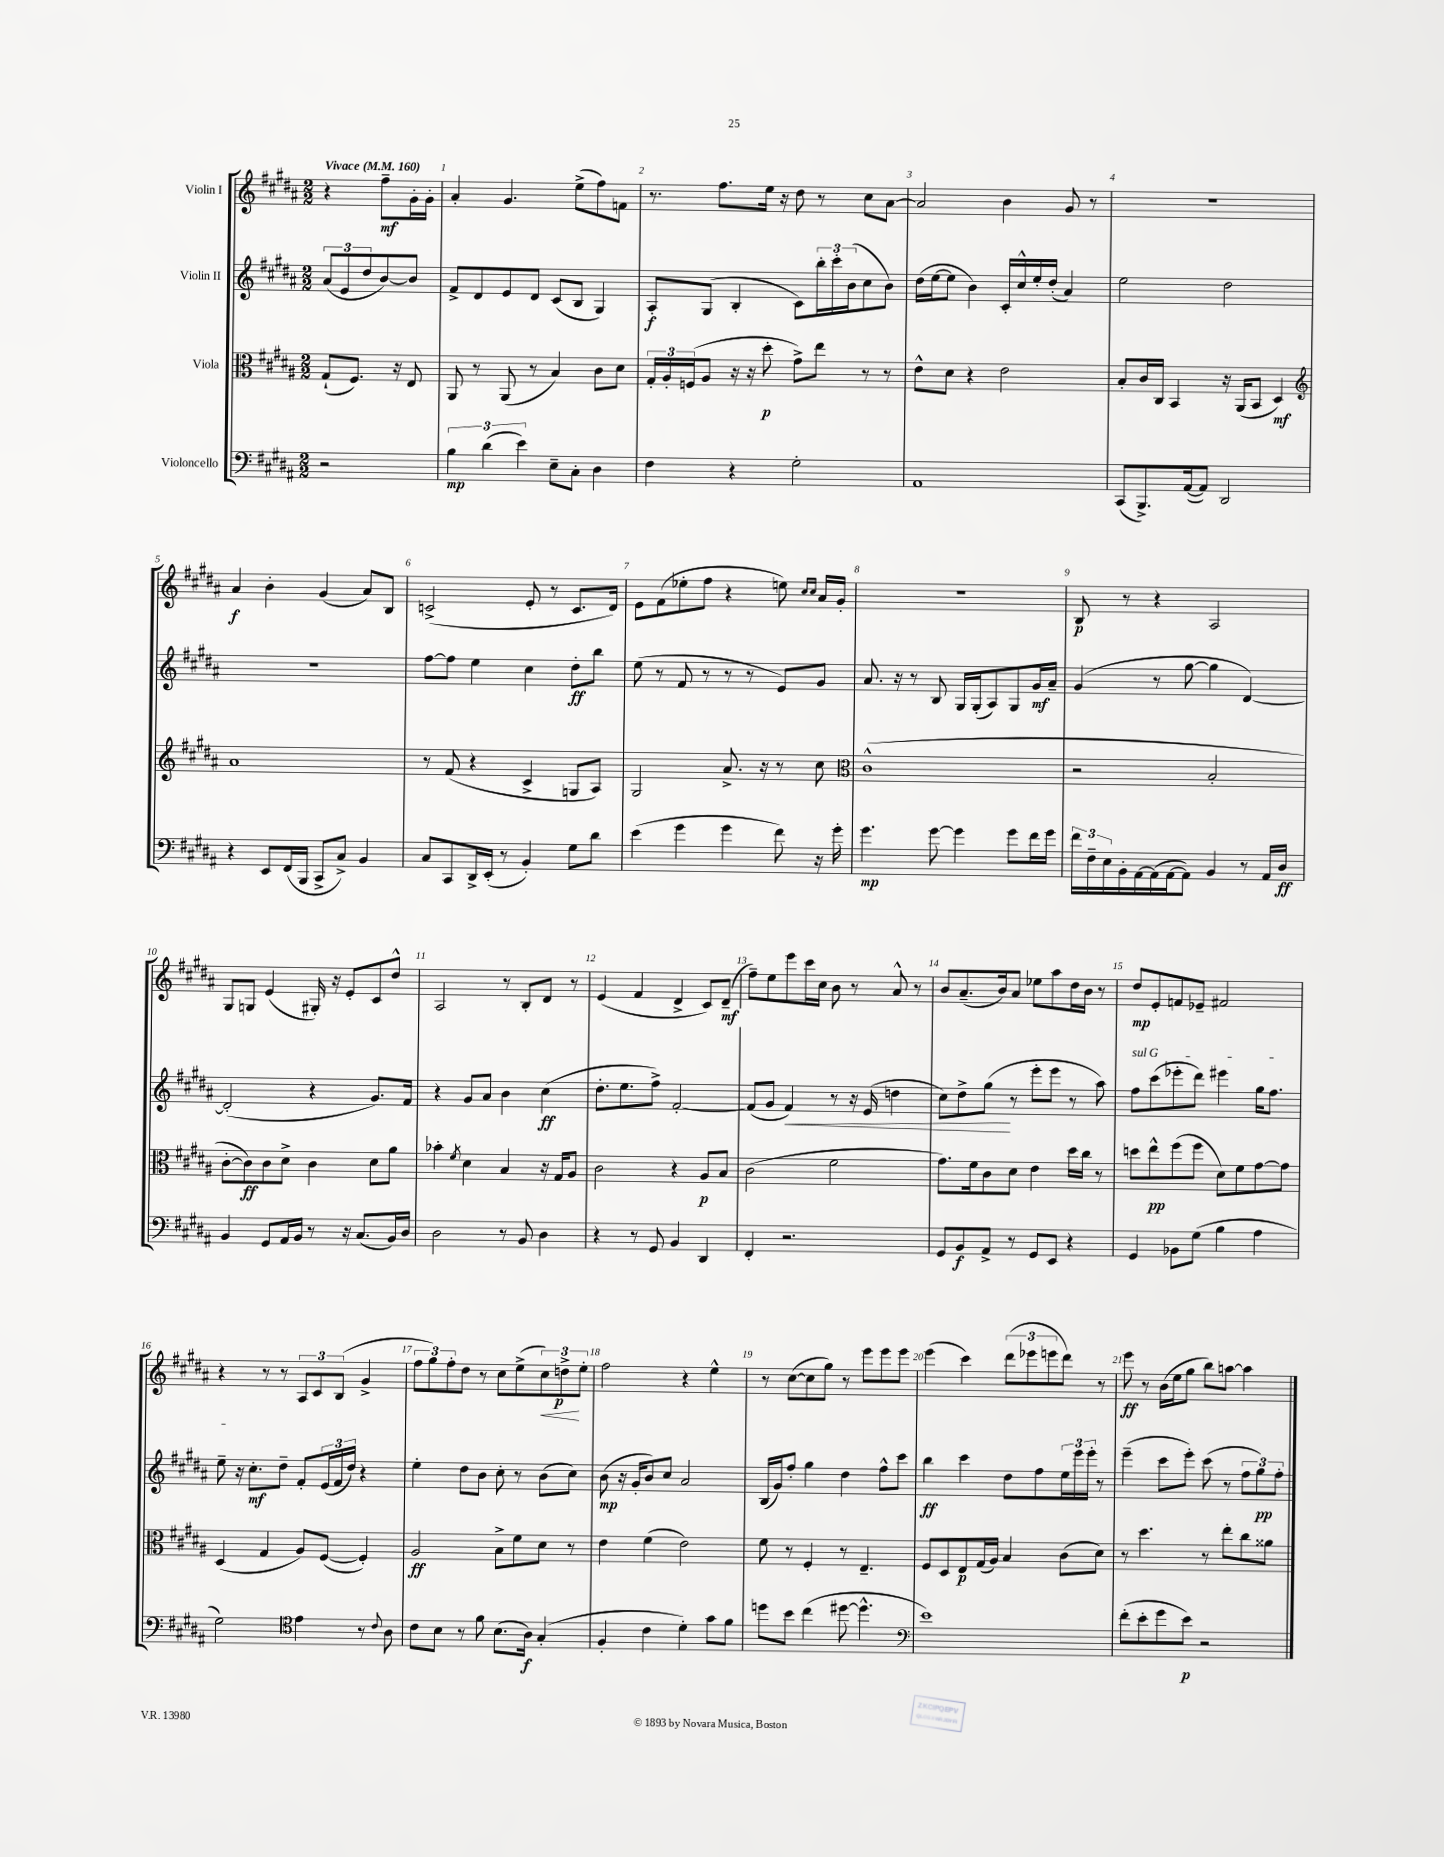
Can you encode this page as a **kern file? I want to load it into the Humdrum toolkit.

**kern	**kern	**kern	**kern
*staff4	*staff3	*staff2	*staff1
*clefF4	*clefC3	*clefG2	*clefG2
*k[f#c#g#d#a#]	*k[f#c#g#d#a#]	*k[f#c#g#d#a#]	*k[f#c#g#d#a#]
*M2/2	*M2/2	*M2/2	*M2/2
*MM160	*MM160	*MM160	*MM160
2r	(8G#`	(12a#	4r
.	.	12e	.
.	8.F#)	.	.
.	.	12dd#	.
.	.	[8b)	8ff#~
.	16r	.	.
.	8E	8b]	16g#'
.	.	.	16g#'
=	=	=	=
6B	8AA#	8f#^	4a#'
.	8r	8d#	.
(6d#	.	.	.
.	(8AA#	8e	4.g#
6e)	.	.	.
.	8r	8d#	.
8E~	4B)	(8c#	.
8C#'	.	8B	(8ee^
4D#	8c#	4G#)	8ff#)
.	8d#	.	8f
=	=	=	=
4F#	24G#'	8A#'	8.r
.	24A#'	.	.
.	(24F	.	.
.	8A#	(8G#	.
.	.	.	8.ff#
4r	16r	4B'	.
.	16r	.	.
.	8dd#'	.	16ee
.	.	.	16r
2G#'	8g#^)	8c#)	8dd#
.	8ee	24bb'	8r
.	.	24ccc#'	.
.	.	(24b	.
.	8r	8cc#	8cc#
.	8r	8b)	[8a#
=	=	=	=
1AA#	8e^^	(16dd#	2a#]
.	.	[16ee	.
.	8d#	8ee]	.
.	4r	4b)	.
.	2e	16c#'	4b
.	.	16cc#^^	.
.	.	16ee'	.
.	.	(16dd#'	.
.	.	4a#)	8g#
.	.	.	8r
=	=	=	=
(8CC#	8B'	2ee	1r
8.BBB^)	16c#	.	.
.	16C#	.	.
.	4BB	.	.
([16AA#	.	.	.
8AA#])	.	.	.
2DD#	16r	2dd#	.
.	(16AA#	.	.
.	8BB	.	.
.	4D#)	.	.
=	=	=	=
*	*clefG2	*	*
4r	1a#	1r	4a#
8EE	.	.	4b'
(16FF#	.	.	.
16BBB	.	.	.
8CC#^	.	.	(4g#
8C#^)	.	.	.
4BB	.	.	8a#)
.	.	.	8B
=	=	=	=
8C#	8r	[8ff#	(2c^
8CC#	(8f#	8ff#]	.
16DD#^	4r	4ee	.
(16EE'	.	.	.
8r	.	.	.
4BB')	4c#^	4cc#	8e'
.	.	.	8r
8G#	8G	8dd#'	8.c
8d#	8A#)	8bb	.
.	.	.	16d#)
=	=	=	=
(4e	2G#	(8ee	8e
.	.	8r	(8f#
4g#	.	8f#	8ee-'
.	.	8r	8ff#
4g#	8.a#^	8r	4r
.	.	8r	.
.	16r	.	.
8f#)	8r	8e)	8ee)
.	.	.	16qqcc#
.	.	.	16qqcc#
16r	8cc#	8g#	16a#
16g#'	.	.	16g#'
=	=	=	=
*	*clefC3	*	*
4.g#	(1c#^^	8.a#	1r
.	.	16r	.
.	.	8r	.
[8g#	.	8B	.
4g#]	.	16G#	.
.	.	(16G#'	.
.	.	8A#)	.
8g#	.	8G#	.
16f#	.	16g#	.
16g#	.	16a#~	.
=	=	=	=
24f#	2r	(4g#	8B
24F#~	.	.	.
24E	.	.	.
16BB'	.	.	8r
[16AA#	.	.	.
(16AA#]	.	8r	4r
[16AA#	.	.	.
8AA#])	.	[8gg#	.
4BB	2B'	4gg#]	2A#
8r	.	[4d#)	.
16AA#	.	.	.
16D#	.	.	.
=	=	=	=
4BB	[8c#'	(2d#']	8G#
.	8c#])	.	8G
8GG#	8c#	.	(4e
16AA#	8d#^	.	.
16BB	.	.	.
8r	4c#	4r	16G#')
.	.	.	16r
16r	.	.	8e'
(8.C#	.	.	.
.	8d#	8.g#)	8c#
16BB)	8a#	.	8dd#^^
16D#	.	16f#	.
=	=	=	=
2D#	4b-'	4r	2A#
.	8qf#	.	.
.	4d#	8g#	.
.	.	8a#	.
8r	4B	4b	8r
8BB	.	.	8B'
4D#	16r	(4cc#	8d#
.	16G#	.	.
.	8A#	.	8r
=	=	=	=
4r	2c#	8.dd#'	(4e
.	.	8.ee	.
8r	.	.	4f#
8GG#	.	8ff#^)	.
4BB	4r	[2f#'	4d#^
4DD#	8A#	.	8c#)
.	8B	.	(8d#~
=	=	=	=
4FF#'	(2c#	(8f#]	8ff#~)
.	.	8g#	8ee
2.r	.	4f#)	8eee
.	.	.	16ccc#
.	.	.	16cc#
.	2f#	8r	8b
.	.	16r	8r
.	.	(16e	.
.	.	4dd	8a#^^
.	.	.	8r
=	=	=	=
8GG#	8.g#)	8cc#)	8b
8BB	.	8dd#^	(8.a#~
.	16f#	.	.
8AA#^	8c#	(8gg#	.
.	.	.	16b)
8r	8d#	8r	8a#
8GG#	4e	8eee'	8ee-
8EE	.	8eee	8aa#
4r	16dd#	8r	16dd#
.	16cc#	.	16b
.	8r	8aa#)	8r
=	=	=	=
4GG#	8dd	8ff#	8dd#
.	8ee^^	(8ccc#	8e'
8BB-	(8ff#	8eee-'	8f
(8G#	8ff#	8ddd#)	8e-~
4B	8d#)	4eee#	2f#
.	8f#	.	.
4A#	[8g#	16gg#	.
.	.	8.ff#	.
.	8g#]	.	.
=	=	=	=
2G#)	(4D#	8ee~	4r
.	.	16r	.
.	.	8.cc#'	.
.	4G#	.	8r
.	.	8dd#~	8r
*clefC4	*	*	*
4e	8A#)	8f#'	12A#
.	.	.	12c#
.	([8F#	(24e	.
.	.	24f#	(12B
.	.	24dd#)	.
8r	4F#'])	4r	4g#^
8qqc#	.	.	.
8A#	.	.	.
=	=	=	=
8c#	2A#	4ee'	12ff#
.	.	.	12gg#)
8B	.	.	.
.	.	.	12ff#'
8r	.	8dd#	8dd#
8f#	.	8b	8r
(8.B	8B^	8cc#'	8cc#
.	8f#	8r	(8ee^
16A#)	.	.	.
(4G#'	8d#	(8b	12cc#)
.	.	.	12dd^
.	8r	8cc#)	.
.	.	.	12ee'
=	=	=	=
4F#'	4e	(8b	2ff#
.	.	16r	.
.	.	16g#'	.
4c#	(4f#	8b)	.
.	.	8cc#	.
4d#')	2e)	2a#	4r
8g#	.	.	4ee^^
8f#	.	.	.
=	=	=	=
8dd	8f#	(16B	8r
.	.	16g#)	.
8b	8r	8ff#'	([8cc#
(4cc#	4F#'	4gg#	8cc#]
.	.	.	8gg#)
[8dd#	8r	4dd#	8r
4.dd#^^]	4.E~	.	8eee
.	.	8ff#^^	8eee
.	.	8ccc#	8eee
=	=	=	=
*clefF4	*	*	*
1e)	8F#	4bb	(4eee
.	8D#	.	.
.	8E	4ccc#	4ccc#)
.	(16G#	.	.
.	16A#)	.	.
.	4B	8dd#	(12ddd#
.	.	.	12eee-
.	.	8ff#	.
.	.	.	12eee
.	(8c#	24ee	8ddd#)
.	.	24eee	.
.	.	24eee'	.
.	8d#)	8r	8r
=	=	=	=
(8f#'	8r	(4eee~	8eee
8e'	4.dd#	.	8r
8g#	.	8ccc#	(16b
.	.	.	16ee
8e)	.	8eee')	8gg#
2r	8r	(8ccc#	8bb)
.	8ee'	8r	[8aa
.	8cc#	12ff#	4aa]
.	.	12gg#)	.
.	8a##	.	.
.	.	12ff#'	.
==	==	==	==
*-	*-	*-	*-
